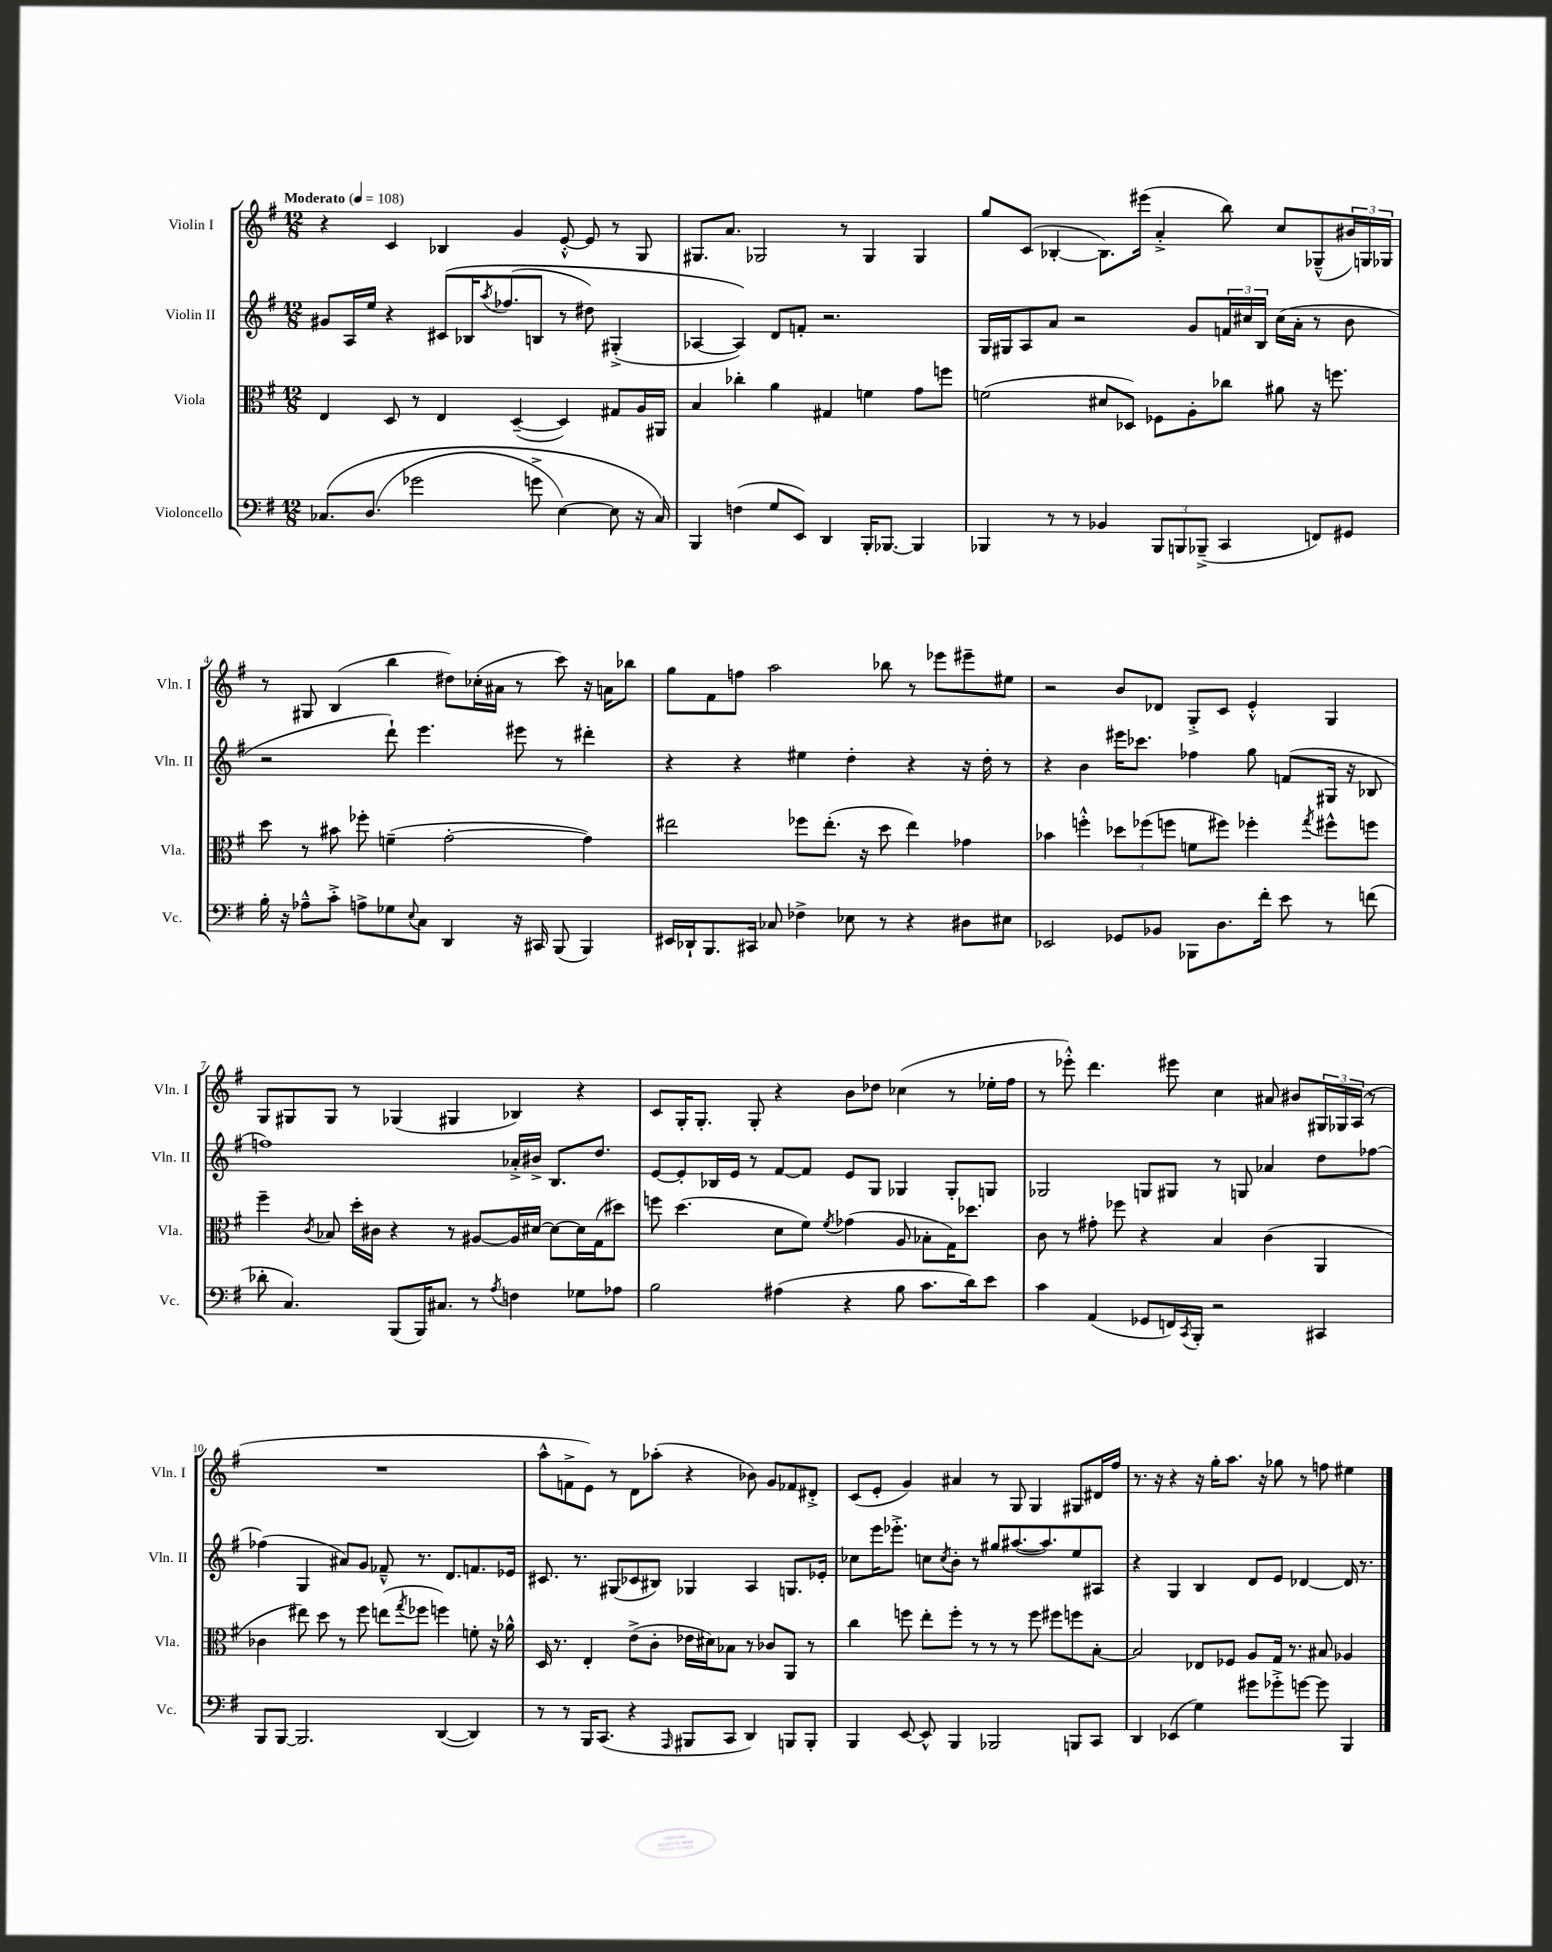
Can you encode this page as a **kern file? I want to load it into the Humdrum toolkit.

**kern	**kern	**kern	**kern
*staff4	*staff3	*staff2	*staff1
*clefF4	*clefC3	*clefG2	*clefG2
*k[f#]	*k[f#]	*k[f#]	*k[f#]
*M12/8	*M12/8	*M12/8	*M12/8
*MM108	*MM108	*MM108	*MM108
&(8.C-	4E	8g#	4r
.	.	16A	.
(8.D	.	16ee	.
.	8D	4r	4c
2g-	8r	.	.
.	4E	&(8c#	4B-
.	.	16B-	.
.	.	8qaa	.
.	.	(8.ff-	.
.	([4D~	.	4g
8g^	.	8B	.
[4E)	4D])	8r	[8e'^^
.	.	8dd#)	8e]
8E]	8G#	(4G#'^	8r
16r	16A	.	8G
16C-&)	16AA#	.	.
=	=	=	=
4BBB	4B	[4A-	8.G#
.	.	.	8.a
(4F	4cc-'	4A-])&)	.
.	.	.	2G-
8G	4a	8d	.
8EE)	.	8f'	.
4DD	4G#	2.r	.
.	.	.	8r
16BBB'	4f	.	4G-
[8.BBB-	.	.	.
4BBB-]	8g	.	4G-
.	8ff	.	.
=	=	=	=
4BBB-	(2f	16G	8gg
.	.	16G#	.
.	.	8A	(8c
8r	.	8a	[4B-'
8r	.	2r	.
4BB-	8d#	.	8.B-])
.	8D-)	.	.
.	.	.	(16eee#
12BBB-	8F-	.	4a'^
12BBB	.	.	.
.	8A'	8g	.
(12BBB-~^	.	.	.
4CC	8cc-	24f	8bb)
.	.	24cc#	.
.	.	24B	.
.	8a#	(16cc#	8cc
.	.	16a'	.
8FF)	16r	8r	(8G-~^^
.	8.ff	.	.
8GG#	.	8b	24b#)
.	.	.	24G
.	.	.	24G-
=	=	=	=
16B'	8dd	2r	8r
16r	.	.	.
8A-~^^	8r	.	8G#
8c'^	8b#	.	(4B
8A^	8ff-'	.	.
8G-	(4f~	8ddd`)	4bb
8qqE	.	.	.
8C	.	4.eee	.
4DD	[2g'	.	8dd#)
.	.	.	(16cc-'
.	.	.	16a#
16r	.	8eee#	8r
16CC#	.	.	.
(8BBB	.	8r	8ccc)
4BBB)	4g])	4ddd#'	16r
.	.	.	16a
.	.	.	8bb-
=	=	=	=
16EE#	2ee#	4r	8gg
16DD-`	.	.	.
8.BBB	.	.	8f#
.	.	4r	8ff
16CC#	.	.	.
8C-	.	.	2aa
4F-^	8ff-	4ee#	.
.	(8.ee#'	.	.
8E-	.	4dd'	.
.	16r	.	.
8r	8dd	.	8bb-
4r	4ee#)	4r	8r
.	.	.	8eee-
8D#	4g-	16r	8eee#~
.	.	16dd'	.
8E#	.	8r	8ee#
=	=	=	=
2EE-	4b-	4r	2r
.	4ff'^^	4b	.
8GG-	12dd-	16eee#	8b
.	.	8.ccc-	.
.	(12ff-	.	.
8BB-	.	.	8d-
.	12ff	.	.
8BBB-	8f	4ff-	8G'^
8.D	8ff#)	.	8c
.	4ff-'	8gg	4e'^^
16f#'	.	.	.
8e	.	(8f	.
.	8qgg	.	.
8r	8ff#^^	16G#	4G
.	.	16r	.
(8f	8ff	8B-	.
=	=	=	=
8d-'	4ff#~	1ff)	8G
4.C)	.	.	8G#
.	8qc	.	.
.	8B-	.	8G#
.	16dd'	.	8r
.	16c#	.	.
(8BBB	4r	.	(4G-
16BBB)	.	.	.
8.C#	.	.	.
.	8r	.	4G#
8r	[8A#	.	.
8qA	.	.	.
4F	16A#]	16a-'^	4B-)
.	[16d#	16b#^	.
.	8d#_	8.B	.
8G-	16d#]	.	4r
.	(16G	8.dd	.
8A-	8dd#)	.	.
=	=	=	=
2B	8ff	[8e	8c
.	(4.dd	8e']	16G'
.	.	.	8.G'
.	.	16B-	.
.	.	16e	.
.	.	8r	8G'
(4A#	8d	[8f#	4r
.	8f#)	8f#]	.
.	8qf#	.	.
4r	(4g-	8e	8b
.	.	8G	8dd-
8B	8A	4G-	(4cc-
8.c	8B-'	.	.
.	16G)	8G-'	8r
16d)	8.dd-	.	.
8e	.	8G	16ee-'
.	.	.	16ff#
=	=	=	=
4c	8c	2G-	8r
.	8r	.	8eee-'^^)
(4AA	8g#'	.	4.ddd
.	8ff-	.	.
8GG-	4r	8G	.
16FF)	.	8G#	8eee#
8qCC	.	.	.
16BBB'	.	.	.
2r	4B	8r	4cc
.	.	8G	.
.	(4c	4a-	8a#
.	.	.	8b#
4CC#	4AA	8dd	24G#
.	.	.	24G-
.	.	.	(24A
.	.	[8ff-	8r
=	=	=	=
8BBB	4c-	(4ff-]	1.r
[8BBB	.	.	.
2.BBB]	8ee#)	4G	.
.	8dd	.	.
.	8r	8a#)	.
.	8ff#	8g	.
.	(8ee	8f-~^^	.
.	8qgg	.	.
.	8ff-	8.r	.
([4DD	4ff)	.	.
.	.	8.d	.
4DD])	8f'	8.f	.
.	16r	.	.
.	16a-^^	16e-	.
=	=	=	=
8r	16D	8.c#	8aa^^
.	8.r	.	.
8r	.	.	8f^
.	.	8.r	.
16BBB	4E'	.	8e)
(8.CC	.	.	.
.	.	(8G#	8r
4r	(8e^	8c-	8d
.	8c'	8B#)	(8aa-'
16qqAAA	.	.	.
8BBB#	16e-	4G-	4r
.	16d#)	.	.
8CC	8B-	.	.
4DD)	8r	4A	8b-)
.	8c-	.	8g
8BBB	8AA	8.G	8f-
8BBB'	8r	.	8d#'^
.	.	16e-'	.
=	=	=	=
4BBB	4cc	8cc-	(8c
.	.	16eee	8e'
.	.	8.eee-'^	.
[8EE	8ff	.	4g)
8EE^^]	8ee'	8cc	.
.	.	8qcc	.
4BBB	8ff'	8b'	4a#
.	8r	8r	.
2BBB-	8r	8gg#	8r
.	8r	([8.aa#	8G
.	8ff	.	4G
.	.	8.aa#])	.
.	8ff#	.	.
8BBB	8ff	8ee	8G#
8CC	[8B'	8A#	16d#
.	.	.	16ff#
=	=	=	=
4DD	2B]	4r	8.r
.	.	.	16r
(4EE-	.	4G	4r
4G)	8E-	4B	16r
.	.	.	16gg'
.	8F-	.	8.aa
8g#	8A	8d	.
.	.	.	16r
8g-'^	16G	8e	8gg-
.	8.r	.	.
[8g	.	[4d-	8r
8g]	8B#	.	8ff
4BBB	4A-	16d-]	4ee#
.	.	8.r	.
==	==	==	==
*-	*-	*-	*-
